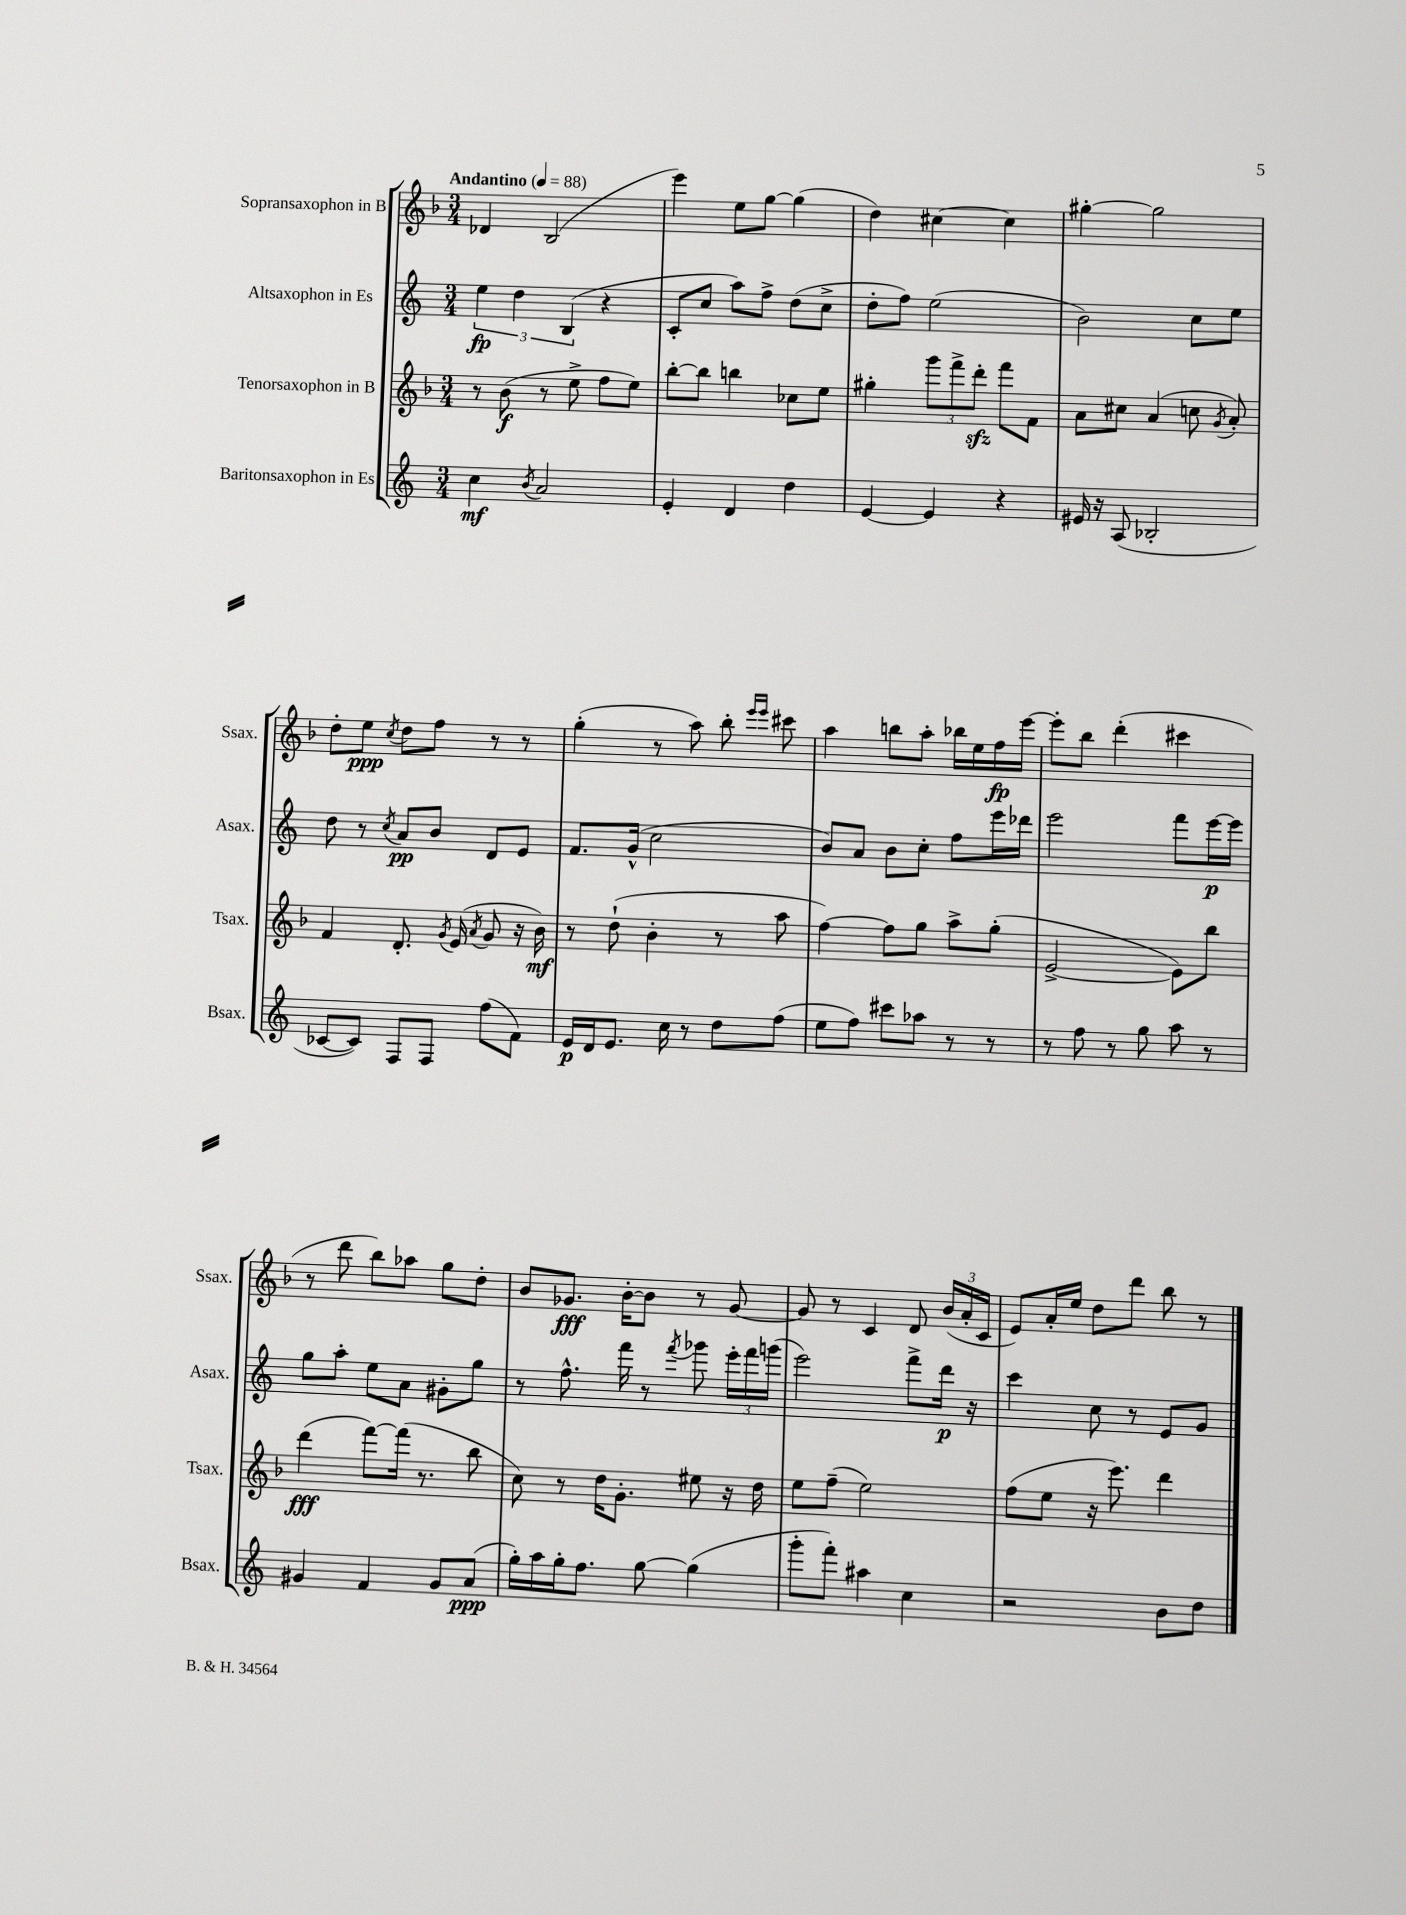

**kern	**kern	**kern	**kern
*staff4	*staff3	*staff2	*staff1
*clefG2	*clefG2	*clefG2	*clefG2
*k[]	*k[b-]	*k[]	*k[b-]
*M3/4	*M3/4	*M3/4	*M3/4
*MM88	*MM88	*MM88	*MM88
4cc	8r	6ee	4d-
.	(8b-	.	.
.	.	6dd	.
8qb	.	.	.
2a	8r	.	(2B-
.	.	(6B	.
.	8ee^	.	.
.	8ff	4r	.
.	8ee)	.	.
=	=	=	=
4e'	[8bb-'	8c'	4eee)
.	8bb-]	8cc	.
4d	4bb	8aa)	8ee
.	.	8ff^	[8gg
4dd	8cc-	(8dd	(4gg]
.	8ee	8cc^	.
=	=	=	=
[4e	4gg#'	8dd'	4dd)
.	.	8ff)	.
4e]	12ggg	(2ee	[4cc#
.	12fff^	.	.
.	12ddd'	.	.
4r	8fff	.	4cc#]
.	8f	.	.
=	=	=	=
16e#	8a	2b)	[4gg#'
16r	.	.	.
(8A	8cc#	.	.
2B-'	(4a	.	2gg#]
.	8cc	8cc	.
.	8qg	.	.
.	8a')	8ee	.
=	=	=	=
[8c-	4f	8dd	8dd'
8c-])	.	8r	8ee
.	.	8qcc	8qcc
8F	8.d'	8a	8dd
8F	.	8b	8ff
.	8qg	.	.
.	(16e	.	.
.	8qa	.	.
(8ff	8g	8d	8r
8f)	16r	8e	8r
.	16b-)	.	.
=	=	=	=
16e	8r	8.f	(4gg'
16d	.	.	.
8.e	(8dd`	.	.
.	.	(16g^^	.
.	4b-'	2cc	8r
16cc	.	.	.
8r	.	.	8aa)
8dd	8r	.	8bb-'
.	.	.	16qqeee
.	.	.	16qqeee
(8ff	8aa	.	8ccc#
=	=	=	=
8ee	[4ff)	8b)	4aa
8ff)	.	8a	.
8ccc#	8ff]	8b	8bb
8aa-	8gg	8cc'	8aa'
8r	8aa^	8ff	16bb-
.	.	.	16ee
8r	(8gg'	16eee	16ff
.	.	16ddd-	[16eee
=	=	=	=
8r	[2e^	2eee	8eee']
8ff	.	.	8bb-
8r	.	.	(4ddd'
8gg	.	.	.
8aa	8e])	8fff	4ccc#
8r	8bb-	[16eee	.
.	.	16eee]	.
=	=	=	=
4g#	(4ddd	8gg	8r
.	.	8aa'	8ddd
4f	[8fff)	8ee	8bb-)
.	(16fff]	8a	8aa-
.	8.r	.	.
8g#	.	8g#'	8gg
(8a	8bb-	8gg	8dd'
=	=	=	=
16gg')	8cc)	8r	8b-
16aa	.	.	.
16gg'	8r	8.ff^^	8.g-
8.ff	.	.	.
.	16dd	.	.
.	8.g'	16fff	[16b-'
[8gg	.	8r	8b-]
.	.	8qfff	.
(4gg]	8ee#	8ggg-	8r
.	16r	24eee'	[8g-
.	.	24fff	.
.	16dd	.	.
.	.	(24ggg	.
=	=	=	=
8ggg'	8ee	2eee)	8g-]
8fff')	(8ff~	.	8r
4aa#	2ee)	.	4c
4cc	.	8fff^	8d
.	.	16ddd	(24b-
.	.	.	24a'
.	.	16r	.
.	.	.	24c
=	=	=	=
2r	(8ff	4ccc	8e)
.	8ee	.	16a'
.	.	.	16ee
.	16r	8cc	8dd
.	8.eee)	.	.
.	.	8r	8ddd
8b	4ddd	8e	8bb-
8dd	.	8g	8r
==	==	==	==
*-	*-	*-	*-
